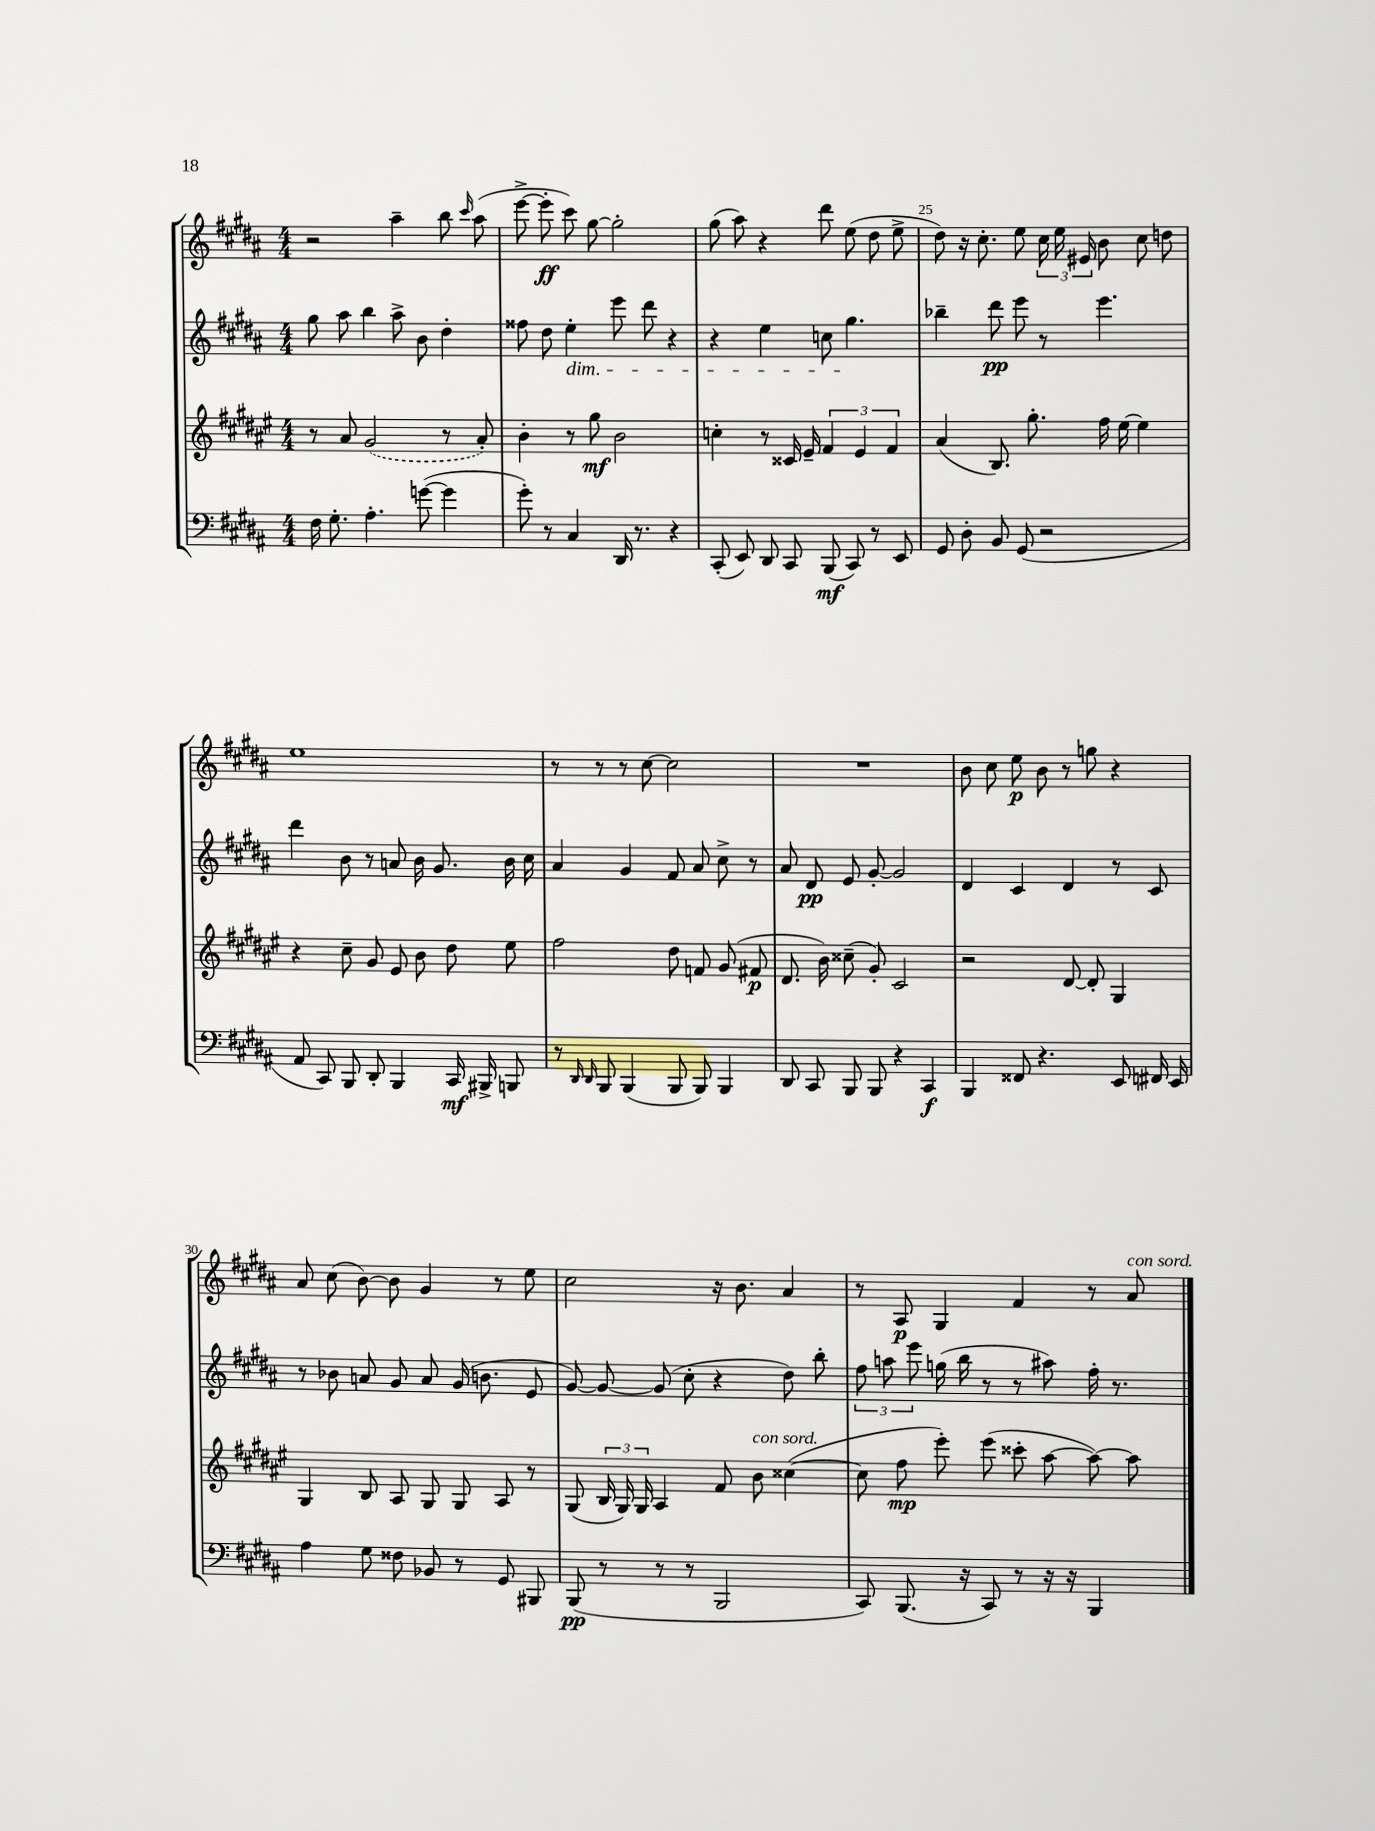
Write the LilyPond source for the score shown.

<<
\new StaffGroup <<
\new Staff = "s0" {
    \clef treble \key b \major \numericTimeSignature \time 4/4
    \autoBeamOff r2 ais''4-- b''8 \grace { cis'''16 } ais''8( |
    e'''8~-> e'''8-.\ff cis'''8) gis''8~ gis''2-. |
    gis''8( ais''8) r4 dis'''8 e''8( dis''8 e''8-> |
    dis''8) r16 cis''8.-. e''8 \tuplet 3/2 { cis''16 e''16 eis'16 } b'8 cis''8 d''8 |
    e''1 |
    r8 r8 r8 cis''8~ cis''2 |
    R1 |
    b'8 cis''8 e''8\p b'8 r8 g''8 r4 |
    ais'8 cis''8( b'8~) b'8 gis'4 r8 e''8 |
    cis''2 r16 b'8. ais'4 |
    r8 ais8\p gis4 fis'4 r8 ais'8^\markup { \italic "con sord." } \bar "|." |
}
\new Staff = "s1" {
    \clef treble \key b \major \numericTimeSignature \time 4/4
    \autoBeamOff gis''8 ais''8 b''4 ais''8-> b'8 dis''4-. |
    fisis''8 dis''8 e''4-.\dim e'''8 dis'''8 r4 |
    r4 e''4 c''8 gis''4.\! |
    bes''4-- dis'''8\pp e'''8 r8 e'''4. |
    dis'''4 b'8 r8 a'8 b'16 gis'8. b'16 cis''16 |
    ais'4 gis'4 fis'8 ais'8 cis''8-> r8 |
    ais'8 dis'8\pp e'8 gis'8~-. gis'2 |
    dis'4 cis'4 dis'4 r8 cis'8 |
    r8 bes'8 a'8 gis'8 a'8 gis'16( b'8. e'8 |
    gis'8~) gis'8~ gis'8( cis''8-. r4 dis''8) b''8-. |
    \tuplet 3/2 { fis''8 a''8 e'''8 } g''16( b''16 r8 r8 ais''8) fis''16-. r8. \bar "|." |
}
\new Staff = "s2" {
    \clef treble \key fis \major \numericTimeSignature \time 4/4
    \autoBeamOff r8 ais'8 \once \slurDashed gis'2( r8 ais'8-.) |
    b'4-. r8 gis''8\mf b'2 |
    c''4-. r8 cisis'16 eis'16-- \tuplet 3/2 { fis'4 eis'4 fis'4 } |
    ais'4( b8.) gis''8.-. fis''16 eis''16~ eis''4 |
    r4 cis''8-- gis'8 eis'8 b'8 dis''8 eis''8 |
    fis''2 dis''8 f'8 gis'8( fis'8\p |
    dis'8. b'16) cisis''8--( gis'8-.) cis'2 |
    r2 dis'8~ dis'8-. gis4 |
    gis4 b8 ais8 gis8 gis8 ais8 r8 |
    gis8( \tuplet 3/2 { b16 gis16) gis16 } ais4 fis'8 b'8^\markup { \italic "con sord." } cisis''4~( |
    cisis''8 fis''8\mp eis'''8-.) eis'''8( cisis'''8-. ais''8~ ais''8~) ais''8 \bar "|." |
}
\new Staff = "s3" {
    \clef bass \key b \major \numericTimeSignature \time 4/4
    \autoBeamOff fis16 gis8.-. ais4.-. g'8~( g'4 |
    gis'8-.) r8 cis4 dis,16 r8. r4 |
    cis,8-.( e,8) dis,8 cis,8 b,,8\mf( cis,8) r8 e,8 |
    gis,8 dis8-. b,8 gis,8( r2 |
    ais,8 cis,8) b,,8 dis,8-. b,,4 cis,16\mf bis,,16-> b,,8 |
    r8 \grace { dis,16 dis,16 } b,,8 b,,4( b,,8 b,,8) b,,4 |
    dis,8 cis,8 b,,8 b,,8 r4 cis,4\f |
    b,,4 fisis,8 r4. e,8 fis,16 e,16 |
    ais4 gis8 fisis8 bes,8 r8 gis,8 bis,,8 |
    b,,8\pp( r8 r8 r8 b,,2 |
    cis,8) b,,8.( r16 cis,8) r8 r16 r16 b,,4 \bar "|." |
}
>>
>>
\layout { \context { \Score currentBarNumber = #22 \override BarNumber.break-visibility = ##(#f #t #t) barNumberVisibility = #(every-nth-bar-number-visible 5) } }
